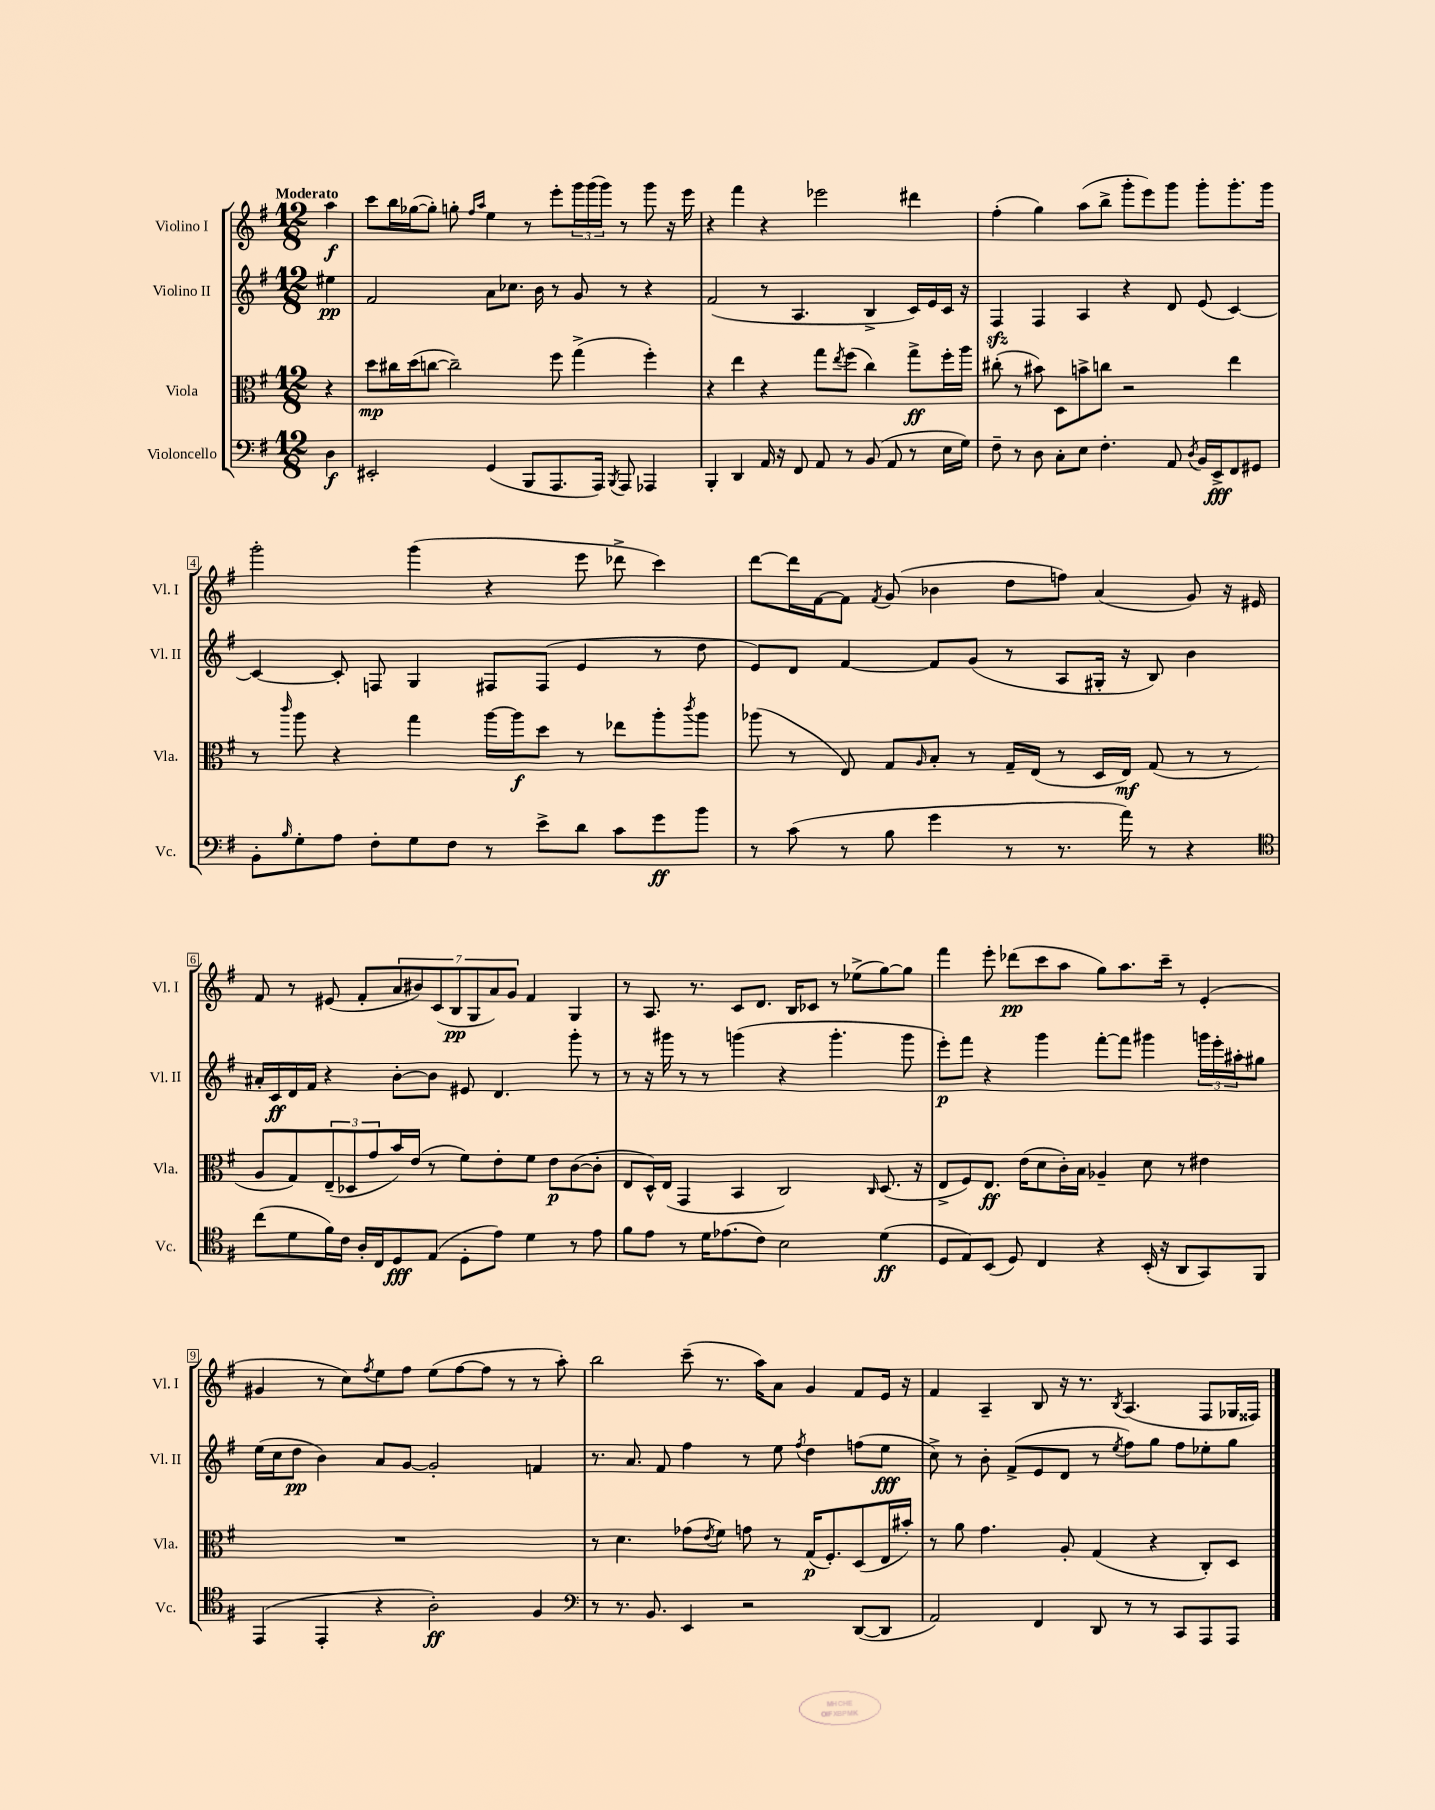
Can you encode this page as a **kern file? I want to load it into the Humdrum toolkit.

**kern	**kern	**kern	**kern
*staff4	*staff3	*staff2	*staff1
*clefF4	*clefC3	*clefG2	*clefG2
*k[f#]	*k[f#]	*k[f#]	*k[f#]
*M12/8	*M12/8	*M12/8	*M12/8
4D	4r	4ee#	4aa
=	=	=	=
2EE#'	8dd	2f#	8ccc
.	16cc#	.	16bb
.	(16dd	.	([16gg-
.	[8cc	.	8gg-'])
.	2cc~])	.	8gg'
.	.	.	16qqff#
.	.	.	16qqaa
(4GG	.	8a	4ee
.	.	8.cc-	.
8BBB	.	.	8r
.	.	16b	.
8.AAA	8ff#	8r	8eee'
.	(4gg^	8g	24ggg
.	.	.	(24ggg
16AAA)	.	.	.
.	.	.	24ggg)
8qBBB	.	.	.
8AAA	.	8r	8r
4AAA-	4ff#')	4r	8ggg
.	.	.	16r
.	.	.	16eee
=	=	=	=
4BBB'	4r	(2f#	4r
4DD	4ee	.	4fff#
16AA	4r	8r	4r
16r	.	.	.
8FF#	.	4.A	.
8AA	8gg	.	2eee-
.	8qee	.	.
8r	(8ff#	.	.
(8BB	4cc)	4B^	.
8AA	.	.	.
8r	8gg^	16c)	4ddd#
.	.	16e	.
16E	16ff#'	16c	.
16G)	16aa	16r	.
=	=	=	=
8F#~	(8cc#'	4F#	(4ff#'
8r	8r	.	.
8D	8b#)	4F#	4gg)
8C'	8D	.	.
8E	8b^	4A	(8aa
4.F#'	8cc	.	8bb^
.	2r	4r	8ggg'
.	.	.	8eee)
8AA	.	8d	8ggg
8qD	.	.	.
16BB	.	(8e	8ggg'
16EE^	.	.	.
8FF#	4ee	[4c)	8.ggg'
8GG#	.	.	.
.	.	.	16ggg
=	=	=	=
8BB'	8r	4c_	2ggg'
16qqB	16qqccc	.	.
8G'	8aa	.	.
8A	4r	8c']	.
8F#'	.	8F	.
8G	4gg	4G	(4ggg
8F#	.	.	.
8r	[16aa	8F#	4r
.	16aa]	.	.
8e^	8dd	(8F#	.
8d	8r	4e	8eee
8c	8ee-	.	8ddd-^
8g	8aa'	8r	4ccc)
.	8qccc	.	.
8b	8aa	8dd	.
=	=	=	=
8r	(8aa-	8e)	[8ddd
(8c	8r	8d	16ddd]
.	.	.	[16f#
8r	8E)	[4f#	8f#]
.	.	.	8qf#
8B	8G	.	(8g
.	16qqA	.	.
4g	8B'	8f#]	4b-
.	8r	(8g	.
8r	16G~	8r	8dd
.	(16E	.	.
8.r	8r	8A	8ff)
.	16D	16G#'	(4a
16a)	16E)	16r	.
8r	(8G	8B)	.
4r	8r	4b	8g)
.	8r	.	16r
.	.	.	16e#
=	=	=	=
*clefC4	*	*	*
(8cc	8A	16a#'	8f#
.	.	16c	.
8d	8G)	16d	8r
.	.	16f#	.
16f#)	(12E~	4r	(8e#
16c	.	.	.
.	12D-	.	.
16A'	.	.	8f#'
.	12g	.	.
16C	.	.	.
8D	16b)	[8b'	14a
.	(16e	.	.
.	.	.	14b#)
(8E	8r	8b]	.
.	.	.	(14c
.	.	.	14B
8D'	8f#)	8e#	.
.	.	.	14G
.	.	.	14a)
8e)	8e'	4.d	.
.	.	.	14g
4d	8f#	.	4f#
.	8e	.	.
8r	([8c	8ggg'	4G
8e	8c']	8r	.
=	=	=	=
8f#	8E	8r	8r
8e	16D^^)	16r	8.A
.	(16E	16ggg#	.
8r	4GG	8r	.
.	.	.	8.r
16d	.	8r	.
(8.e-	.	.	.
.	4BB	(4ggg	8c
8c)	.	.	8.d
2B	2C)	4r	.
.	.	.	16B
.	.	.	8c-
.	.	4.ggg'	8r
.	.	.	(8ee-^
.	16qqC	.	.
(4d	(8.D	.	[8gg)
.	.	8ggg	8gg]
.	16r	.	.
=	=	=	=
8D	8E^	8eee')	4fff#
8E)	8F#)	8fff#	.
(8BB	8.E	4r	8eee'
8D)	.	.	(8ddd-
.	(16e	.	.
4C	8d	4ggg	8ccc
.	16c')	.	8aa
.	16B	.	.
4r	4A-~	[8fff#'	8gg)
.	.	8fff#]	8.aa
(16BB'	8d	4ggg#	.
16r	.	.	16ccc~
8AA	8r	.	8r
8GG)	4e#	24ggg	(4e'
.	.	24eee'	.
.	.	24aa#'	.
8FF#	.	8gg#	.
=	=	=	=
(4EE	1.r	(16ee	4g#
.	.	16cc	.
.	.	8dd	.
4EE'	.	4b)	8r
.	.	.	8cc)
.	.	.	8qff#
4r	.	8a	8ee
.	.	[8g	8ff#
2A')	.	2g']	(8ee
.	.	.	[8ff#
.	.	.	8ff#]
.	.	.	8r
4F#	.	4f	8r
.	.	.	8aa')
=	=	=	=
*clefF4	*	*	*
8r	8r	8.r	2bb
8.r	4.d	.	.
.	.	8.a	.
8.BB	.	.	.
.	.	8f#	.
4EE	(8g-	4ff#	(8ccc~
.	8qe	.	.
.	8f#)	.	8.r
2r	8g	8r	.
.	.	.	16aa)
.	8r	8ee	8a
.	.	8qff#	.
.	(16G	4dd	4g
.	8.F#')	.	.
([8DD	(8D	(8ff	8f#
8DD]	16E	8ee	16e
.	16b#')	.	16r
=	=	=	=
2AA)	8r	8cc^)	4f#
.	8a	8r	.
.	4.g	8b'	4A~
.	.	(8f#^	.
4FF#	.	8e	8B
.	8A'	8d	16r
.	.	.	8.r
8DD	(4G	8r	.
.	.	8qee	8qB
8r	.	8ff#)	(4.A
8r	4r	8gg	.
8CC	.	8ff#	.
8AAA	8C')	8ee-'	8F#
8AAA	8D	8gg	16G-
.	.	.	16F##)
==	==	==	==
*-	*-	*-	*-
